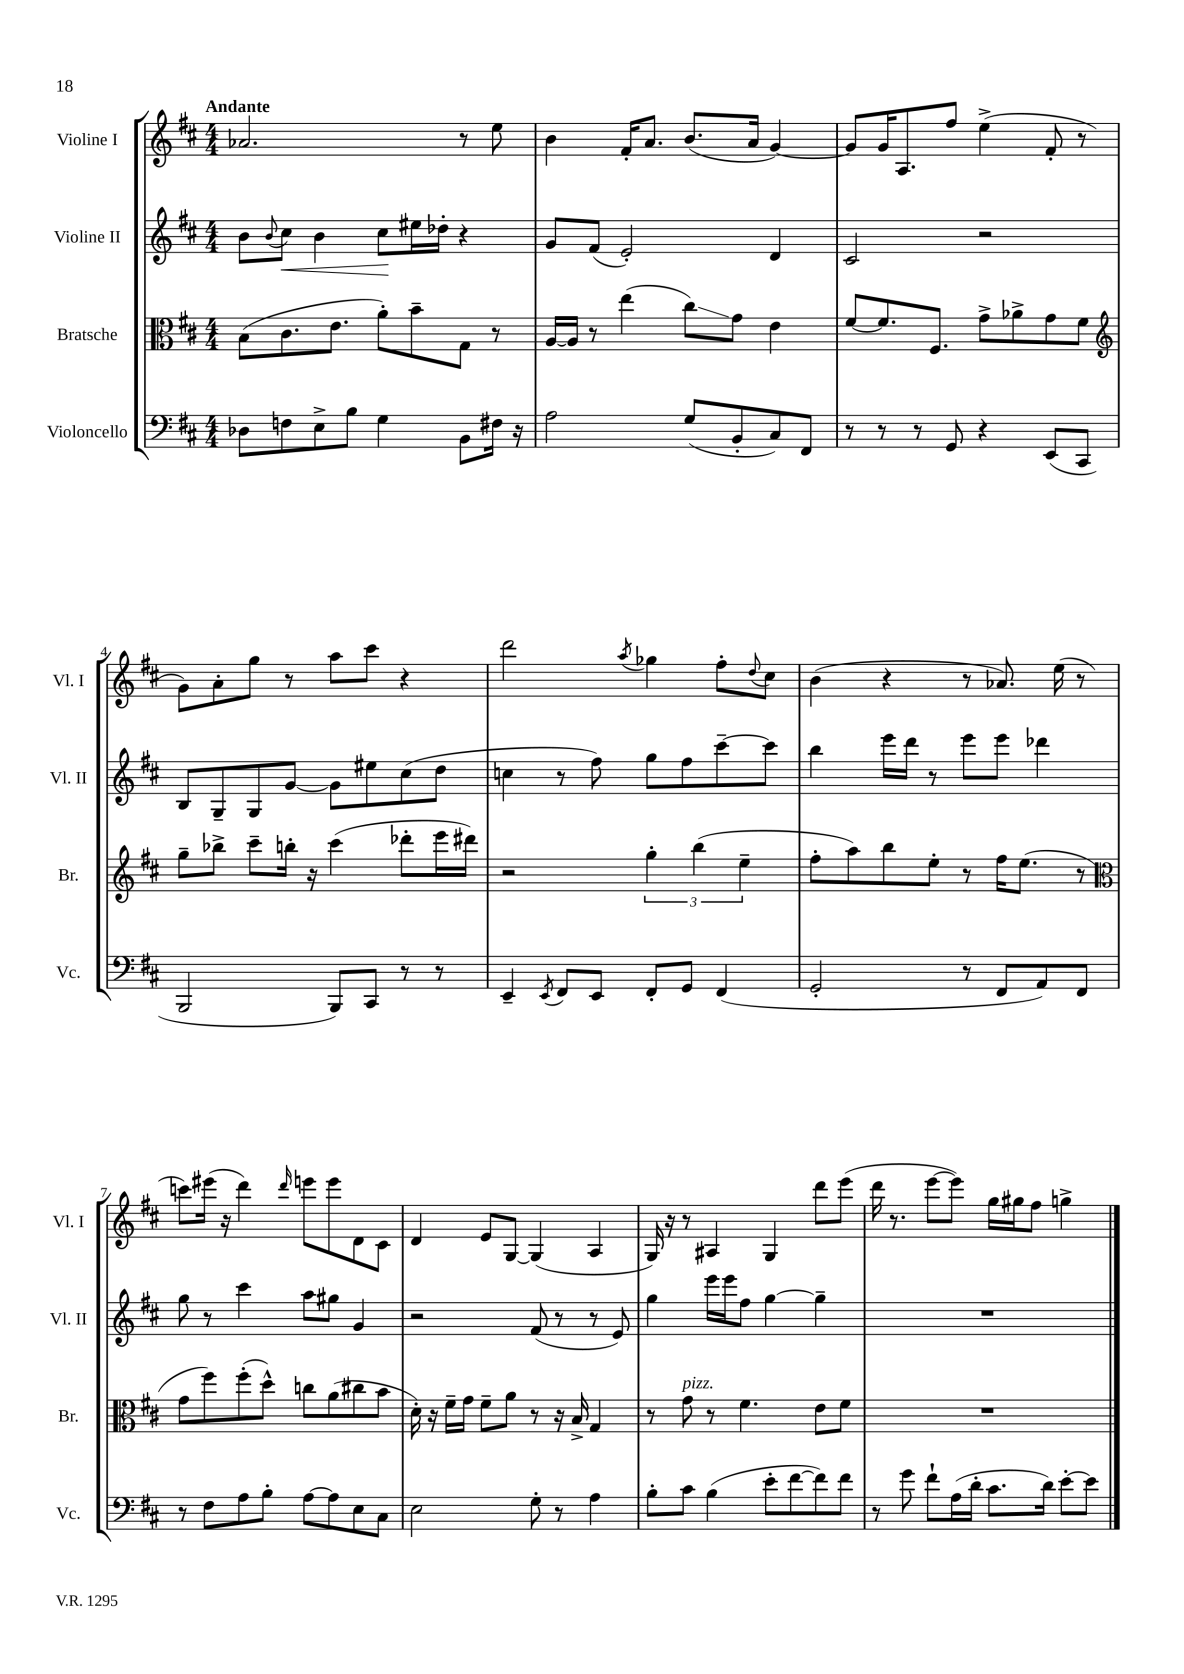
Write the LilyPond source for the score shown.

<<
\new StaffGroup <<
\new Staff = "s0" \with { instrumentName = "Violine I" shortInstrumentName = "Vl. I" } {
    \clef treble \key d \major \numericTimeSignature \time 4/4 \tempo "Andante"
    aes'2. r8 e''8 |
    b'4 fis'16-. a'8. b'8.( a'16 g'4~) |
    g'8 g'16 a8. fis''8 e''4->( fis'8-. r8 |
    g'8) a'8-. g''8 r8 a''8 cis'''8 r4 |
    d'''2 \acciaccatura { a''8 } ges''4 fis''8-. \appoggiatura { d''8 } cis''8 |
    b'4( r4 r8 aes'8.) e''16( r8 |
    c'''8) eis'''16( r16 d'''4) \grace { d'''16 } e'''8 e'''8 d'8 cis'8 |
    d'4 e'8 g8~ g4( a4 |
    g16) r16 r8 ais4 g4 d'''8 e'''8( |
    d'''16 r8. e'''8~ e'''8) g''16 gis''16 fis''8 g''4-> \bar "|." |
}
\new Staff = "s1" \with { instrumentName = "Violine II" shortInstrumentName = "Vl. II" } {
    \clef treble \key d \major \numericTimeSignature \time 4/4
    b'8 \appoggiatura { b'8 } cis''8\< b'4 cis''8\! eis''16 des''16-. r4 |
    g'8 fis'8( e'2-.) d'4 |
    cis'2 r2 |
    b8 g8-- g8 g'8~ g'8 eis''8 cis''8( d''8 |
    c''4 r8 fis''8) g''8 fis''8 cis'''8~-- cis'''8 |
    b''4 e'''16 d'''16 r8 e'''8 e'''8 des'''4 |
    g''8 r8 cis'''4 a''8 gis''8 g'4 |
    r2 fis'8( r8 r8 e'8) |
    g''4 e'''16 e'''16 fis''8 g''4~ g''4-- |
    R1 \bar "|." |
}
\new Staff = "s2" \with { instrumentName = "Bratsche" shortInstrumentName = "Br." } {
    \clef alto \key d \major \numericTimeSignature \time 4/4
    b8( cis'8. e'8. a'8-.) b'8-- g8 r8 |
    a16~ a16 r8 e''4( cis''8\glissando) g'8 e'4 |
    fis'8~ fis'8. fis8. g'8-> aes'8-> g'8 fis'8 |
    \clef treble g''8-- bes''8-> cis'''8-- b''16-. r16 cis'''4( des'''8-. e'''16 dis'''16) |
    r2 \tuplet 3/2 { g''4-. b''4( e''4-- } |
    fis''8-. a''8) b''8 e''8-. r8 fis''16 e''8.( r8 |
    \clef alto g'8 fis''8) fis''8-.( d''8-^) c''8 a'8( cis''8 b'8 |
    d'16-.) r16 fis'16-- g'16 fis'8-- a'8 r8 r16 b16-> g4 |
    r8 g'8^\markup { \italic "pizz." } r8 fis'4. e'8 fis'8 |
    R1 \bar "|." |
}
\new Staff = "s3" \with { instrumentName = "Violoncello" shortInstrumentName = "Vc." } {
    \clef bass \key d \major \numericTimeSignature \time 4/4
    des8 f8 e8-> b8 g4 b,8 fis16 r16 |
    a2 g8( b,8-. cis8) fis,8 |
    r8 r8 r8 g,8 r4 e,8( cis,8 |
    b,,2 b,,8) cis,8 r8 r8 |
    e,4-- \acciaccatura { e,8 } fis,8 e,8 fis,8-. g,8 fis,4( |
    g,2-. r8 fis,8 a,8) fis,8 |
    r8 fis8 a8 b8-. a8~ a8 e8 cis8 |
    e2 g8-. r8 a4 |
    b8-. cis'8 b4( e'8-. fis'8~ fis'8) fis'8 |
    r8 g'8 fis'8-! a16( d'16-. cis'8. d'16) e'8~-. e'8 \bar "|." |
}
>>
>>
